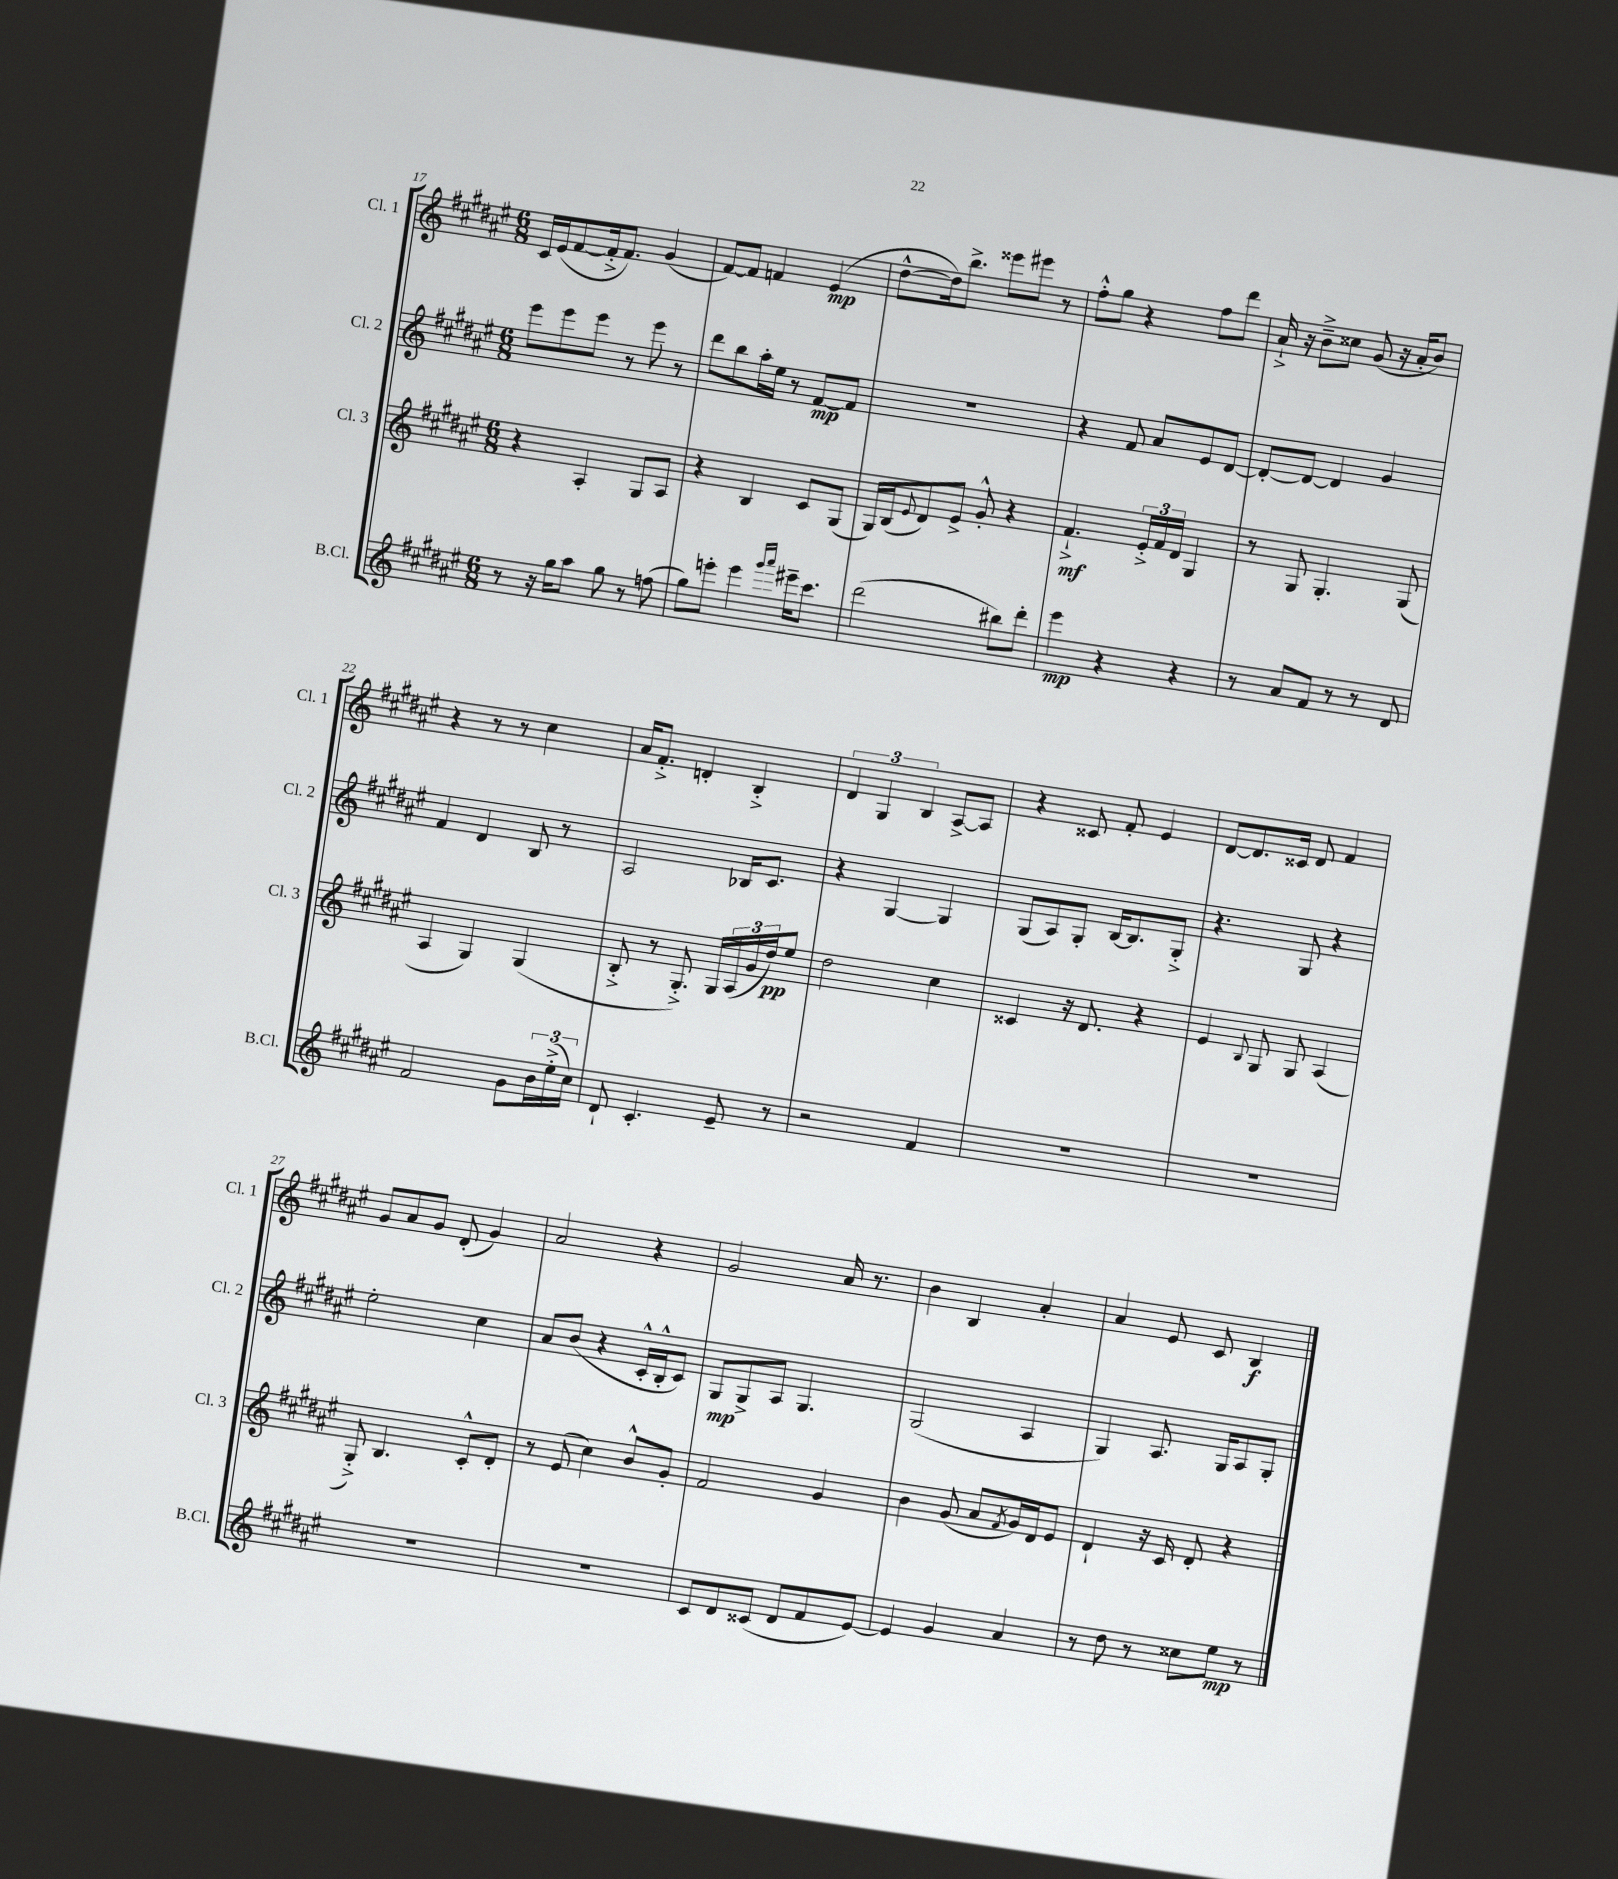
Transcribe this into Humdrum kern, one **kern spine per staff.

**kern	**kern	**kern	**kern
*staff4	*staff3	*staff2	*staff1
*clefG2	*clefG2	*clefG2	*clefG2
*k[f#c#g#d#a#e#]	*k[f#c#g#d#a#e#]	*k[f#c#g#d#a#e#]	*k[f#c#g#d#a#e#]
*M6/8	*M6/8	*M6/8	*M6/8
8r	4r	8eee#	16c#
.	.	.	(16e#
16r	.	8eee#	[8f#
16gg#	.	.	.
8aa#	4A#'	8eee#	16f#'^]
.	.	.	8.f#)
8gg#	.	8r	.
8r	8G#	8eee#	(4g#
(8ff	8A#	8r	.
=	=	=	=
8gg#)	4r	8ddd#	[8f#)
8eee'	.	8bb	8f#]
4eee	4B	16aa#'	4f
.	.	16ee#	.
.	.	8r	.
16qqggg#	.	.	.
16qqaaa#	.	.	.
16eee#~	8c#	[8f#	(4e#
8.ccc#	.	.	.
.	(8G#	8f#]	.
=	=	=	=
(2ddd#	16G#)	2.r	[8dd#^^
.	(16B	.	.
.	8qqe#	.	.
.	8d#)	.	16dd#])
.	.	.	8.bb^
.	8e#^	.	.
.	8g#'^^	.	8eee##
8bb#)	4r	.	8eee#
8ddd#'	.	.	8r
=	=	=	=
4eee#	4.f#`^	4r	8ff#'^^
.	.	.	8gg#
4r	.	8f#	4r
.	24e#'^	8a#	.
.	24f#	.	.
.	24d#	.	.
4r	4G#	8e#	8ff#
.	.	[8d#	8ddd#
=	=	=	=
8r	8r	8d#'_	16a#`^
.	.	.	16r
8a#	8G#	8d#_	8b~^
8f#	4.G#'	4d#]	8cc##
8r	.	.	(8g#
8r	.	4g#	16r
.	.	.	16a#'
8d#	(8G#	.	8b)
=	=	=	=
2f#	4A#	4f#	4r
.	4G#)	4d#	8r
.	.	.	8r
8g#	(4G#	8B	4cc#
24b	.	8r	.
(24ee#'^	.	.	.
24cc#)	.	.	.
=	=	=	=
8d#`	8B'^	2A#	16a#
.	.	.	8.f#'^
4.c#'	8r	.	.
.	8.G#'^)	.	4d'
.	16G#	.	.
8e#~	(24A#	16B-	4B'^
.	24g#	.	.
.	.	8.c#	.
.	24dd#)	.	.
8r	8ee#	.	.
=	=	=	=
2r	2dd#	4r	6d#
.	.	.	6G#
.	.	[4G#	.
.	.	.	6B
4f#	4cc#	4G#]	[8A#^
.	.	.	8A#]
=	=	=	=
2.r	4c##	(8G#	4r
.	.	8A#)	.
.	16r	8G#'	8c##
.	8.d#	.	.
.	.	[16B	8f#'
.	.	8.B]	.
.	4r	.	4e#
.	.	8G#'^	.
=	=	=	=
2.r	4e#	4.r	[8d#
.	.	.	8.d#]
.	8qqB	.	.
.	8G#	.	.
.	.	.	16c##
.	8G#	8G#	8d#
.	(4A#	4r	4f#
=	=	=	=
2.r	8G#'^)	2ee#'	8g#
.	4.B	.	8a#
.	.	.	8g#
.	.	.	(8d#'
.	8c#'^^	4cc#	4g#)
.	8d#'	.	.
=	=	=	=
2.r	8r	8a#	2a#
.	(8e#	(8b	.
.	4cc#)	4r	.
.	8b^^	16c#'^^	4r
.	.	16B'^^	.
.	8g#'	8c#)	.
=	=	=	=
8c#	2f#	8G#	2g#
8d#	.	8G#^	.
(8c##	.	8A#	.
8d#	.	4.G#	.
8f#	4g#	.	16a#
.	.	.	8.r
[8e#)	.	.	.
=	=	=	=
4e#]	4b	(2G#	4b
4g#	(8g#	.	4B
.	8a#	.	.
.	8qf#	.	.
4a#	16g#)	4A#	4a#'
.	16d#	.	.
.	8e#	.	.
=	=	=	=
8r	4d#`	4G#)	4a#
8dd#	.	.	.
8r	16r	8.A#	8e#
.	16c#	.	.
8cc##	8d#'	.	8c#
.	.	16G#	.
8ee#	4r	8A#	4B
8r	.	8G#'	.
==	==	==	==
*-	*-	*-	*-
